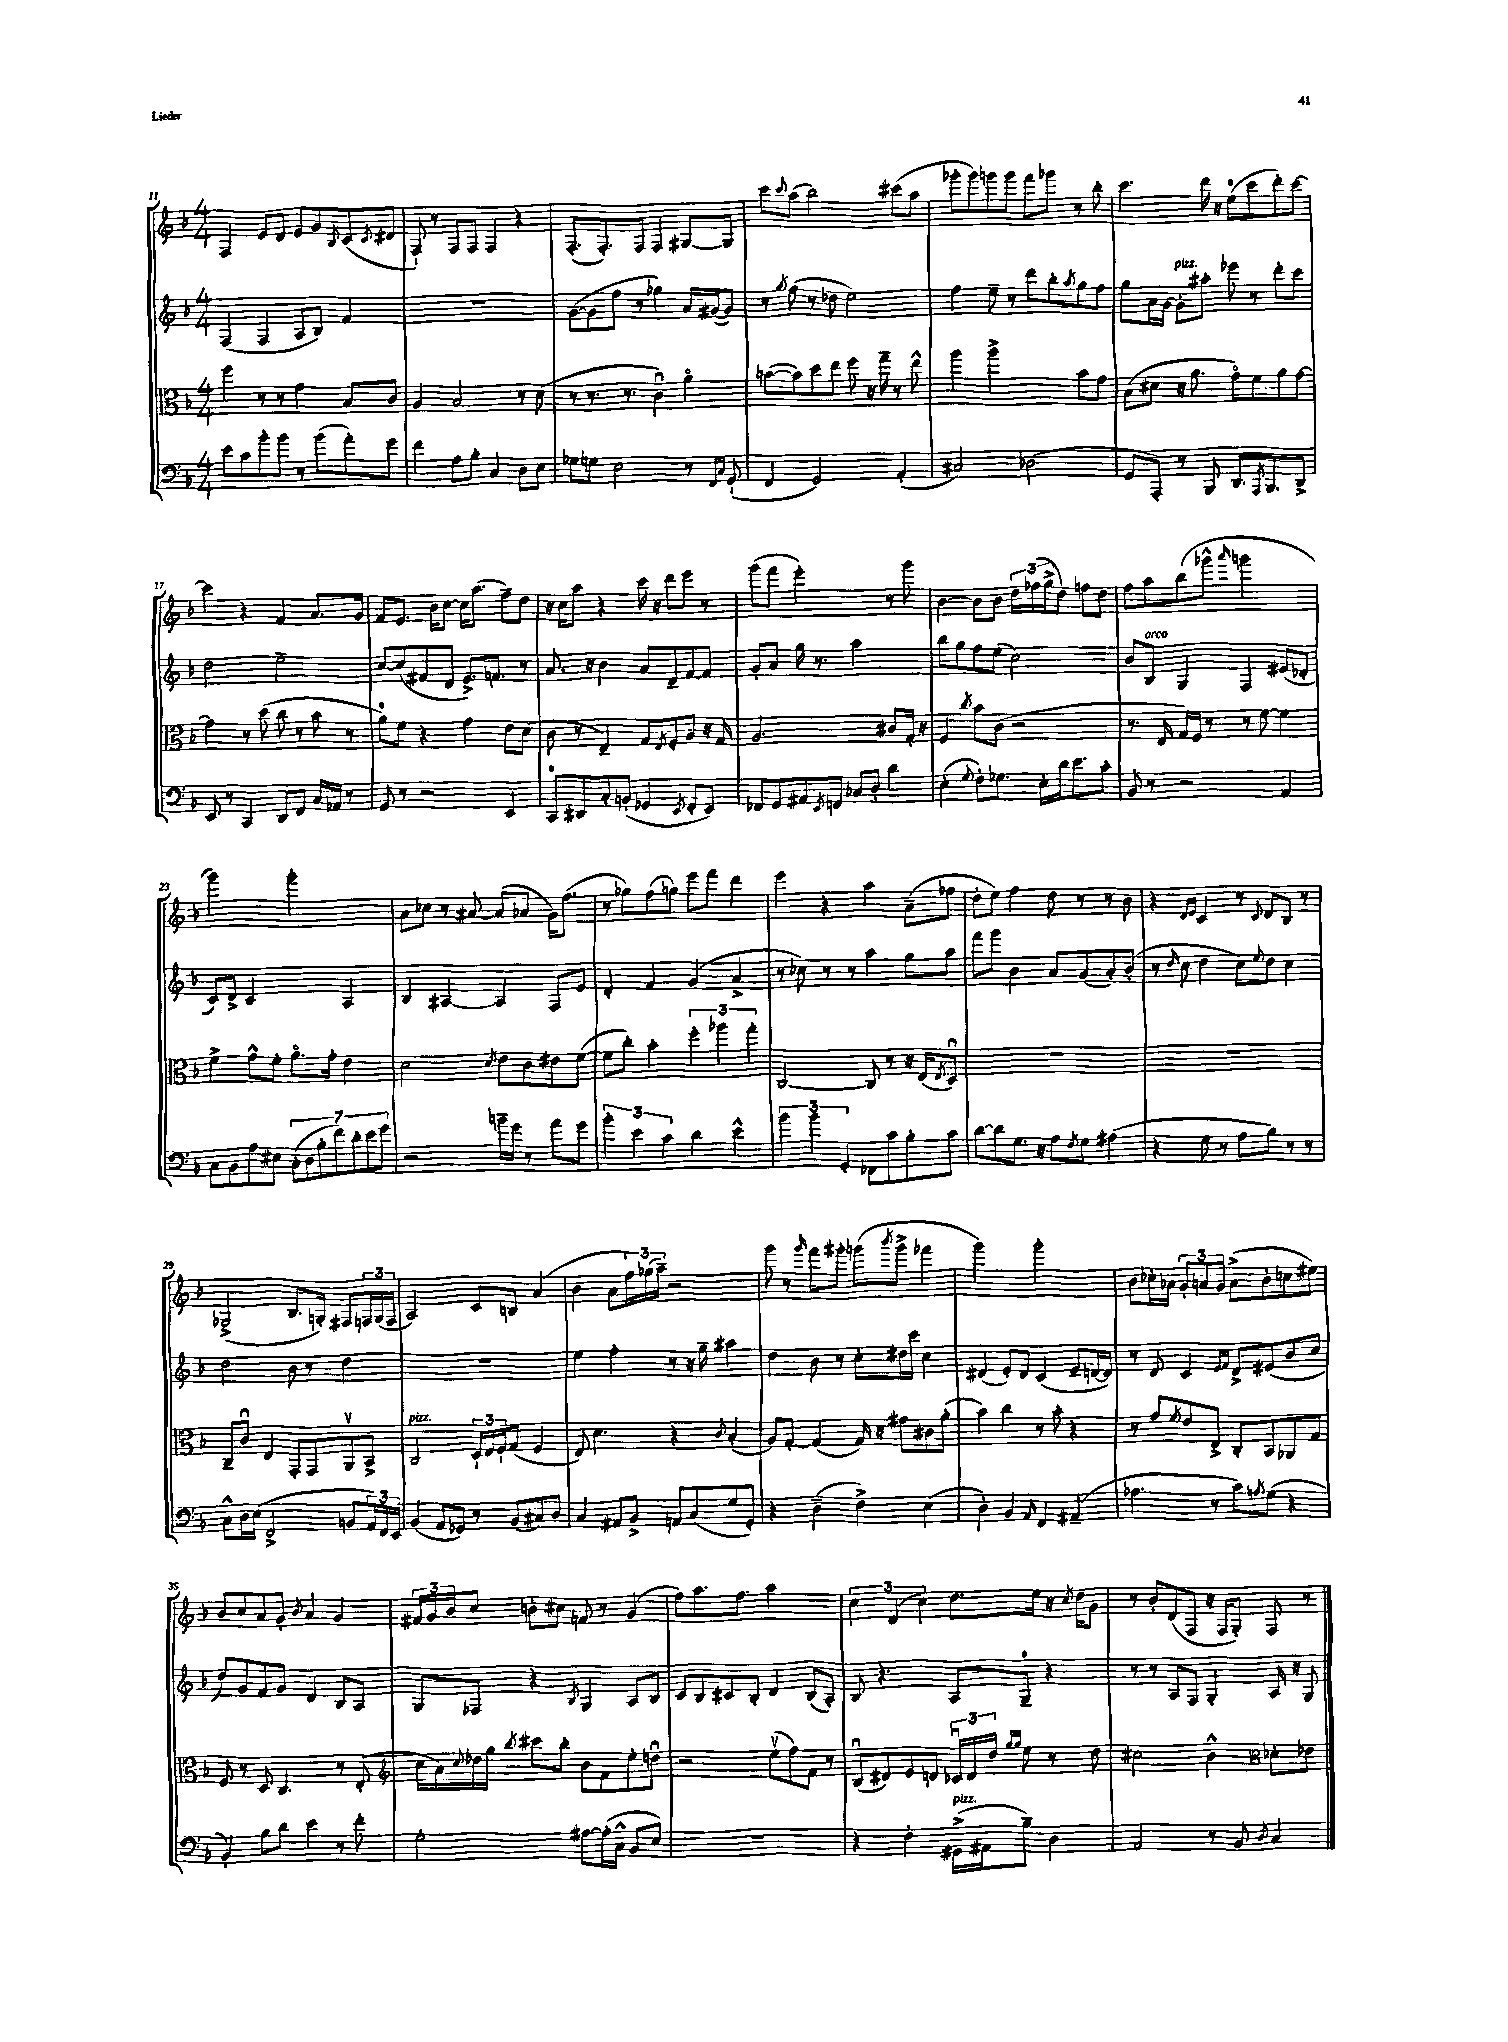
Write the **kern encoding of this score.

**kern	**kern	**kern	**kern
*staff4	*staff3	*staff2	*staff1
*clefF4	*clefC3	*clefG2	*clefG2
*k[b-]	*k[b-]	*k[b-]	*k[b-]
*M4/4	*M4/4	*M4/4	*M4/4
8e	4ff	(4F	4F
8c	.	.	.
8b-'	8r	4F	8e
8b-	8r	.	8d
8r	4g	8A	8e
(8b-	.	8B-)	8g
.	.	.	8qB-
8a')	8B-	4f	(8c
.	.	.	8qc
8g	8c	.	8d#
=	=	=	=
4f	4A	1r	8F`)
.	.	.	8r
8A	2B-	.	8F
8B-'	.	.	8F
4C	.	.	4F
8D	8r	.	4r
8E	(8d	.	.
=	=	=	=
8G-	8r	([8g	(8.F'
8G	8.r	8g]	.
.	.	.	8.F')
2E	.	8ff	.
.	8.r	.	.
.	.	8r	8F
.	4cu)	4gg-)	4F
8r	4ao	16a	[8G#
.	.	([16g#	.
16qqFF	.	.	.
16qqC	.	.	.
(8GG`	.	8g#])	8G#]
=	=	=	=
4FF	([8b	8r	8ccc
.	.	8qgg	8qqccc
.	8b])	(8ff	(8aa
2GG)	8dd	8r	2bb-)
.	8ee	8dd-	.
.	8ff	2ee)	.
.	16r	.	.
.	16gg~	.	.
(4AA'	8r	.	(8ccc#
.	8ee^^	.	8aa
=	=	=	=
2C#)	4aa	4ff	8ggg-'
.	.	.	8ggg-)
.	2aa^	8ee~	8ggg
.	.	8r	8ggg
(2D-	.	8ddd	8fff
.	.	8bb-'	8ggg-
.	.	8qaa	.
.	8b-	8gg	8r
.	8g	8ff	8bb-'
=	=	=	=
8GG	(8B-	8gg	4.ccc
8AAA')	8d#	16a	.
.	.	[16g	.
8r	16r	8g']	.
.	8.a	.	.
8BBB-	.	8aa#'	16ddd
.	.	.	16r
8.DD	8go)	8eee-	(8ee
.	8f	8r	8ccc
8qAAA	.	.	.
8.BBB-	.	.	.
.	8a	8ddd'	8ddd')
8DD^	[8g	8ccc	[8ccc
=	=	=	=
8EE	4g]	2dd	4ccc]
8r	.	.	.
4CC	8r	.	4r
.	(8dd	.	.
8DD	8cc	2ee~	4f
8FF	8r	.	.
16C	8b-	.	8.a
16AA-	.	.	.
8r	8r	.	.
.	.	.	16g
=	=	=	=
8GG	8a)	[8cc	8f
8r	8f	(8cc]	8.e
2r	4r	8f#	.
.	.	.	16b-
.	.	8d	[8cc
.	4g	8.e^)	16cc]
.	.	.	(8.aa
.	.	8.f	.
4EE	8e	.	8ff~)
.	(8d	8r	8dd
=	=	=	=
8CC	8c	8.a	16r
.	.	.	16cc
8DD#	8r	.	8aa
.	.	16r	.
8C'	4E~)	4b-	4r
(8BB'	.	.	.
4GG-	8G	8a	16ccc
.	.	.	16r
.	8qE	.	.
.	8F'	8d~	8ddd
8qEE	.	.	.
8FF'	8A	[8f	8eee
8EE)	16r	8f]	8r
.	16G	.	.
=	=	=	=
8FF-	2.A	8g'	(8ggg
8GG	.	8a	8fff
8AA#	.	16gg	2eee')
.	.	8.r	.
8qEE	.	.	.
8FF	.	.	.
8C-	.	2aa	.
8D'	.	.	.
4d	8c#	.	8r
.	16G'	.	8ggg
.	16r	.	.
=	=	=	=
(4E'	4F	8bb-	[4b-
.	.	8gg	.
8qqG	8qcc	.	.
8F')	8b-	8ff	8b-]
8.G-	(8c	(8ee	8b-
.	2r	2cc)	24dd
.	.	.	(24ff-
16E'	.	.	.
.	.	.	24gg^
16d	.	.	8dd)
8.e	.	.	.
.	.	.	8ff
8c'	.	.	8dd
=	=	=	=
8BB-	8.r	8b-	8ff
8r	.	8B-	8aa
.	16E	.	.
2r	16G)	4G	(8bb-
.	16F	.	.
.	8r	.	8ggg-^^
.	.	.	16qqaaa
.	8r	4F	2ggg
.	[8f	.	.
4AA	4f]	(8e#	.
.	.	8d-'	.
=	=	=	=
8C	4f^	8c)	2ggg)
8BB-	.	8d^	.
8A	8g^^	2c	.
8E#	8f'	.	.
(14C'	8.ao	.	2ggg'
14D	.	.	.
14B-'	.	.	.
.	16g'	.	.
14f)	.	.	.
.	4e	4A	.
14d'	.	.	.
14e	.	.	.
14g	.	.	.
=	=	=	=
2r	2d	4B-	8a
.	.	.	8cc-
.	.	[4A#	8r
.	.	.	[8a#
.	8qd	.	.
16b~	8e	4A#]	(8a#]
16g	.	.	.
8r	8c	.	8a-
8a	8e#	8F	16g)
.	.	.	(8.ff
8g	([8f	8e	.
=	=	=	=
6b-'	8f]	4d'	8r
.	8cc')	.	8gg-)
6e	.	.	.
.	4b-'	4f	(8ff
6c	.	.	.
.	.	.	8gg)
4d	6ff'	(4g	8eee
.	.	.	8fff
.	6aa-	.	.
4e^^	.	4a^	4ddd
.	6gg'	.	.
=	=	=	=
6b-	[2C	8r	4eee
.	.	8cc-)	.
6b-	.	.	.
.	.	8r	4r
6GG'	.	.	.
.	.	8r	.
8FF-	8C]	4aa	4aa
8c	8r	.	.
8B-'	16r	8gg	(8a~
.	(16E	.	.
.	8qE	.	.
8c	8Du)	8aa	8ff-
=	=	=	=
[8d	1r	8fff	8dd'
8d]	.	8ggg	8ee)
8.G	.	4b-	4ff
16r	.	.	.
8A	.	8a	8dd
8qF	.	.	.
8G	.	(8g	8r
(4A#	.	8a')	8r
.	.	(8b-'	8b-
=	=	=	=
4r	1r	8r	4r
.	.	16qqdd	.
.	.	8cc	.
.	.	.	16qqd
.	.	.	16qqe
8G	.	4dd	4c
8r	.	.	.
8A	.	8cc)	8r
.	.	8qqee	8qqc
8B-)	.	8dd	8d
8r	.	4cc	8B-
8r	.	.	8r
=	=	=	=
8C^^	8C~	2dd	(2G-^
16D	8cu	.	.
(16E	.	.	.
2FF^	4E	.	.
.	8GG'	8b-	8.B-
.	8GG	8r	.
.	.	.	16G')
8BB	8AAv	4dd	8F#
24AA)	8BB-^	.	24F
24FF	.	.	(24G
24EE	.	.	24F
=	=	=	=
(4BB-	2C	1r	2A)
8AA	.	.	.
8GG-)	.	.	.
8r	24D`	.	8c
.	24E	.	.
.	24F`	.	.
(8BB-	(8G	.	8B
8C#)	4F	.	(4a
8D	.	.	.
=	=	=	=
4C	8E)	4ee	4b-
.	4.d	.	.
8AA#	.	4ff'	8a
8BB-^	.	.	24ff)
.	.	.	(24gg-
.	.	.	24aa~)
8AA	4r	8r	2r
(8C	.	16r	.
.	.	16gg~	.
.	8qqc	.	.
8G	(4B-'	4aa#	.
8GG')	.	.	.
=	=	=	=
4r	8A)	4dd	8ggg
.	[8G'	.	8r
.	.	.	16qqggg
(4D~	(4G]	8b-	8fff
.	.	8r	8ggg#'
4F^)	16G)	8cc'	(8ggg
.	16r	.	.
.	.	.	8qbbb-
.	8g#	16dd#	8ggg^
.	.	16ccc	.
(4E	8c#	4cc	4fff-
.	(8a'	.	.
=	=	=	=
4D')	4b-)	(4d#	2ggg)
4BB-	4cc	8e')	.
.	.	8d#	.
16qqAA	.	.	.
4FF	8r	(4c	2ggg'
.	8b-'	.	.
(4AA#~	4r	8e~	.
.	.	[16d	.
.	.	16d])	.
=	=	=	=
4.A-	8r	8r	8b-
.	8g	8d	16cc-'
.	.	.	16a-
.	8qf	.	.
.	8e	4c	12g'
.	.	.	12a
8r	8E^	.	.
.	.	.	12g
.	.	16qqe	.
.	.	16qqf	.
8c)	8C'	8d^	(8a^
8qA	.	.	.
(8G	8BB-	(8e#	8b-'
4r	8AA-	8b-	8cc
.	8G	8cc	8ee#)
=	=	=	=
4BB-')	8F	8dd)	8b-
.	8r	8g	8cc
8B-	8D	8f	8a
8d	4.C	8g	8g'
.	.	.	8qb-
4e	.	4d	4a
8r	8r	8B-	4g
8f'	(8E'	8A	.
=	=	=	=
*	*clefG2	*	*
2G'	16cc	8G	24f#
.	.	.	24g
.	16a)	.	.
.	.	.	24b-
.	8qqcc	.	.
.	16dd-	8F-	8cc
.	16gg	.	.
.	8qbb-	.	.
.	8ccc#	4r	8b'
.	8bb-'	.	8cc#
.	.	8qB-	.
[8A#	8b-	4G	8f
(16A#']	8f	.	8r
16C^^	.	.	.
8BB-	8ee'	8A	(4g
8E)	8ddu	8B-	.
=	=	=	=
1r	2r	8c	8ff)
.	.	8B-	8.aa
.	.	8c#	.
.	.	.	8.ff
.	.	8B-'	.
.	(8eev	4d	2aa
.	8ff)	.	.
.	8f	(8B-	.
.	8r	8A')	.
=	=	=	=
4r	(8B-u	8B-	6cc
.	8d#)	4.r	.
.	.	.	(6d
4F'	8e	.	.
.	.	.	6cc)
.	8d	.	.
(16GG#^	24c-u	8A	8.dd
.	24d	.	.
16AA#	.	.	.
.	24dd	.	.
.	16qqgg	.	.
.	16qqgg	.	.
8B-~)	8ee	8G~	.
.	.	.	16ee
4D	8r	4r	16r
.	.	.	8qcc
.	.	.	16dd
.	8dd	.	8g
=	=	=	=
2AA	2cc#	8r	8r
.	.	8r	8b-'
.	.	8A	(8d
.	.	8F	8F
8r	4b-^^	4G'	16r
.	.	.	16F
8BB-	.	.	8G')
*	*clefC3	*	*
8qD	.	.	.
4C	8d-'	16A	8F
.	.	16r	.
.	8e-	8G	8r
==	==	==	==
*-	*-	*-	*-
